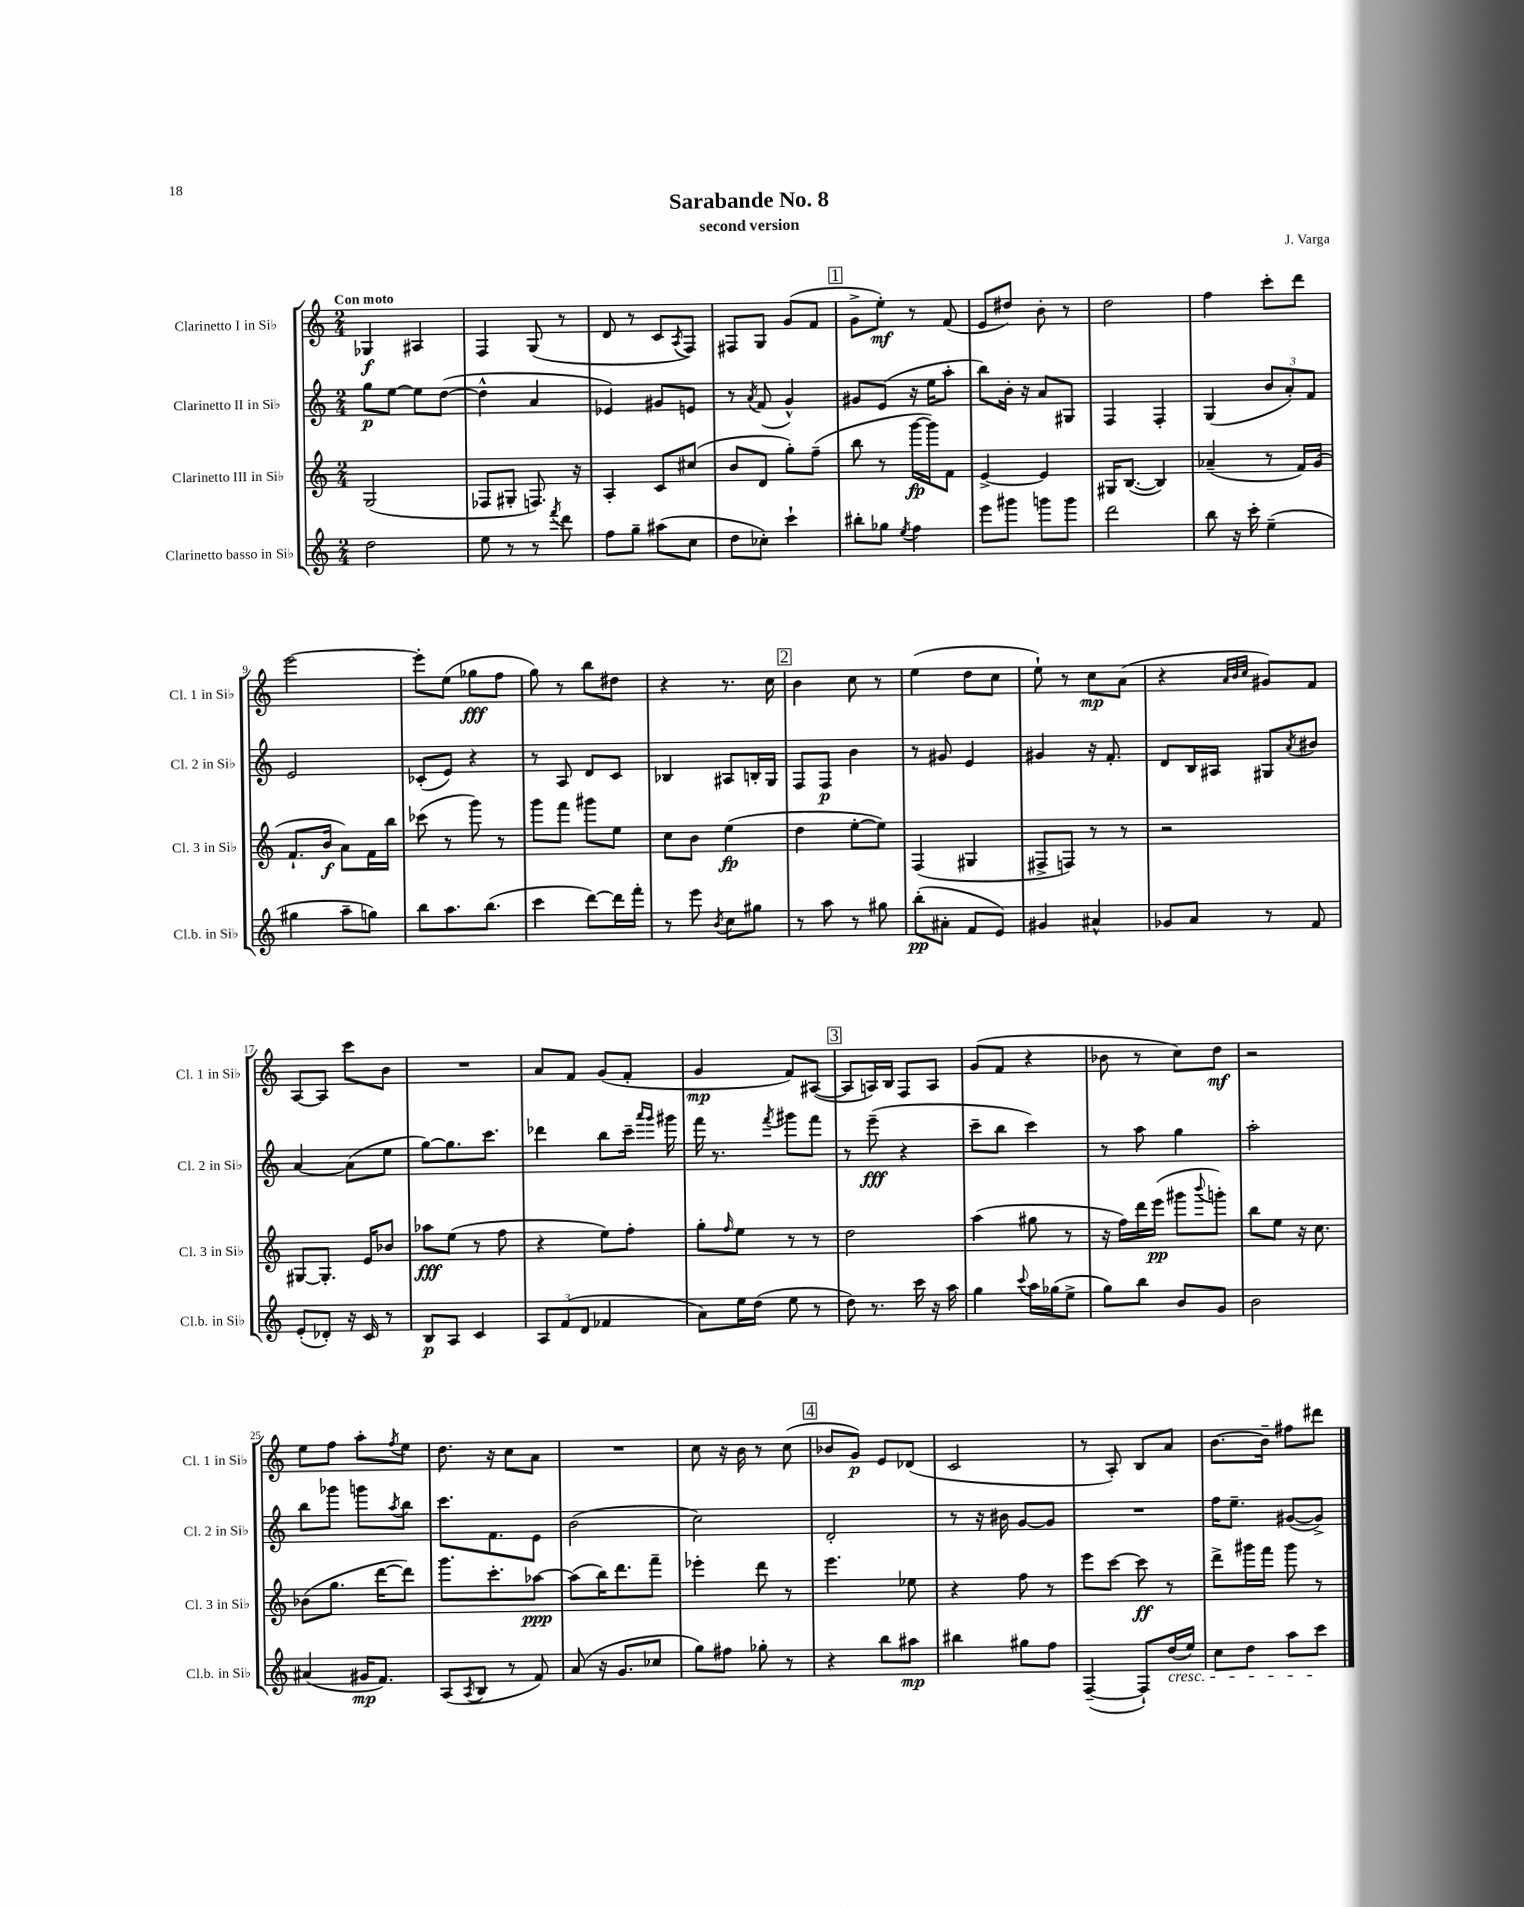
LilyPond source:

\header { title = "Sarabande No. 8" composer = "J. Varga" subtitle = "second version" }
<<
\new StaffGroup <<
\new Staff = "s0" \with { instrumentName = "Clarinetto I in Sib" shortInstrumentName = "Cl. 1 in Sib" } {
    \clef treble \key c \major \numericTimeSignature \time 2/4 \tempo "Con moto"
    ges4\f ais4 |
    f4 g8( r8 |
    d'8 r8 c'8 \acciaccatura { a8 } f8) |
    fis8 g8 g'8( f'8 |
    \mark \markup { \box "1" } g'8-> e''8-.\mf) r8 f'8( |
    e'8 dis''8) b'8-. r8 |
    d''2 |
    f''4 c'''8-. d'''8 |
    e'''2~ |
    e'''8-. e''8( ges''8\fff f''8 |
    g''8) r8 b''8 dis''8 |
    r4 r8. c''16 |
    \mark \markup { \box "2" } b'4 c''8 r8 |
    e''4( d''8 c''8 |
    e''8-!) r8 c''8\mp a'8( |
    r4 \grace { a'32 b'32 c''32 } gis'8) f'8 |
    a8~ a8 c'''8 b'8 |
    R2 |
    a'8 f'8 g'8( f'8-. |
    g'4\mp f'8) ais8~( |
    \mark \markup { \box "3" } ais8 a16) b16 f8 a8 |
    g'8( f'8 r4 |
    bes'8 r8 c''8) d''8\mf |
    r2 |
    e''8 f''8 a''8-. \acciaccatura { f''8 } e''8 |
    d''8. r16 c''8 a'8 |
    R2 |
    c''8 r16 b'16 r8 c''8( |
    \mark \markup { \box "4" } bes'8 g'8\p) e'8 des'8( |
    c'2 |
    r8 a8-.) b8 a'8 |
    b'8.~ b'16-- fis''8 dis'''8 \bar "|." |
}
\new Staff = "s1" \with { instrumentName = "Clarinetto II in Sib" shortInstrumentName = "Cl. 2 in Sib" } {
    \clef treble \key c \major \numericTimeSignature \time 2/4
    g''8\p e''8~ e''8 d''8~( |
    d''4-^ a'4 |
    ees'4) gis'8 e'8 |
    r8 \acciaccatura { a'8 } f'8( g'4-^) |
    \mark \markup { \box "1" } gis'8 e'8( r16 e''16 a''8-. |
    b''8) b'16-. r16 a'8 gis8 |
    f4 f4-. |
    g4( \tuplet 3/2 { b'8 a'8-.) f'8 } |
    e'2 |
    ces'8-.( e'8) r4 |
    r8 a8 d'8 c'8 |
    bes4 ais8 b16-. g16 |
    \mark \markup { \box "2" } f8 f8\p b'4 |
    r8 gis'8 e'4 |
    gis'4 r16 f'8.-. |
    d'8 b16 ais16 gis8 \acciaccatura { a'8 } bis'8 |
    a'4~ a'8( e''8 |
    g''8~) g''8. c'''8. |
    des'''4 b''8 c'''16-- \grace { a'''16 g'''16 } gis'''16 |
    f'''16 r8. \acciaccatura { f'''8 } gis'''8 f'''8 |
    \mark \markup { \box "3" } r8 e'''8--\fff( r4 |
    c'''8-- b''8 c'''4) |
    r8 a''8 g''4 |
    a''2-. |
    b''8 ges'''8 g'''8 \acciaccatura { a''8 } b''8 |
    c'''8. f'8. e'8 |
    b'2( |
    c''2) |
    \mark \markup { \box "4" } d'2-. |
    r8 r16 bis'16 g'8~ g'8 |
    R2 |
    f''16 e''8.-- gis'8~( gis'8->) \bar "|." |
}
\new Staff = "s2" \with { instrumentName = "Clarinetto III in Sib" shortInstrumentName = "Cl. 3 in Sib" } {
    \clef treble \key c \major \numericTimeSignature \time 2/4
    g2( |
    fes8 gis8-. f8.) r16 |
    a4-. c'8 cis''8( |
    b'8 d'8 g''8-.) f''8--( |
    \mark \markup { \box "1" } b''8 r8 g'''16~\fp g'''16) f'8 |
    e'4~-> e'4 |
    gis16 b8.~( b4) |
    aes'4--( r8 f'16) g'16( |
    f'8.-! b'16\f a'8) f'16 b''16 |
    ces'''8( r8 g'''8) r8 |
    g'''8 f'''8 gis'''8 e''8 |
    c''8 b'8 e''4\fp( |
    \mark \markup { \box "2" } d''4 e''8~-. e''8) |
    f4( gis4 |
    fis8-> f8) r8 r8 |
    r2 |
    gis8~ gis8.-. e'16 bes'8 |
    aes''8\fff e''8( r8 f''8 |
    r4 e''8) f''8-. |
    g''8-. \grace { f''16 } e''8 r8 r8 |
    \mark \markup { \box "3" } d''2 |
    a''4( gis''8 r8 |
    r16 f''16) d'''16 e'''16\pp( gis'''8 \appoggiatura { b'''8 } g'''8-.) |
    b''8 e''8 r16 c''8. |
    bes'8( g''8. d'''16~ d'''8) |
    g'''8. c'''8.-. aes''8~\ppp |
    aes''8( b''16) d'''8. f'''8-- |
    ees'''4-. d'''8 r8 |
    \mark \markup { \box "4" } e'''4. ees''8 |
    r4 f''8 r8 |
    e'''8 c'''8~ c'''8\ff r8 |
    d'''8-> gis'''16 f'''16 gis'''8 r8 \bar "|." |
}
\new Staff = "s3" \with { instrumentName = "Clarinetto basso in Sib" shortInstrumentName = "Cl.b. in Sib" } {
    \clef treble \key c \major \numericTimeSignature \time 2/4
    d''2 |
    e''8 r8 r8 \acciaccatura { f'''8 } d'''8 |
    f''8 g''8-- ais''8( c''8 |
    d''8 ces''8-.) c'''4-! |
    \mark \markup { \box "1" } bis''8-. ges''8 \acciaccatura { e''8 } f''4 |
    e'''8 gis'''8 g'''8 g'''8 |
    d'''2 |
    b''8 r16 c'''16-. e''4--( |
    gis''4 a''8-- g''8) |
    b''8 a''8. b''8.( |
    c'''4 d'''8~) d'''16 f'''16-. |
    r8 e'''8 \acciaccatura { b'8 } c''8 gis''8 |
    \mark \markup { \box "2" } r8 a''8 r8 gis''8 |
    b''8-.\pp( ais'8-. f'8 e'8) |
    gis'4 ais'4-^ |
    ges'8 a'8 r8 f'8 |
    e'8-.( des'8-.) r16 c'16 r8 |
    b8\p a8 c'4 |
    \tuplet 3/2 { a8 f'8( d'8 } fes'4 |
    a'8) e''16 d''16( e''8 r8 |
    \mark \markup { \box "3" } d''8) r8. c'''16 r16 a''16 |
    g''4 \appoggiatura { c'''8 } a''16 ges''16( e''8-> |
    g''8) b''8 b'8 g'8 |
    b'2 |
    ais'4( gis'16\mp f'8.) |
    a8( \acciaccatura { a8 } b8 r8 f'8) |
    a'8( r16 g'8. ces''8 |
    g''8) fis''8 ges''8-. r8 |
    \mark \markup { \box "4" } r4 b''8 ais''8\mp |
    bis''4 gis''8 f''8 |
    f4~--( f8-!) d''16\cresc( e''16) |
    c''8 d''8 a''8 c'''8\! \bar "|." |
}
>>
>>
